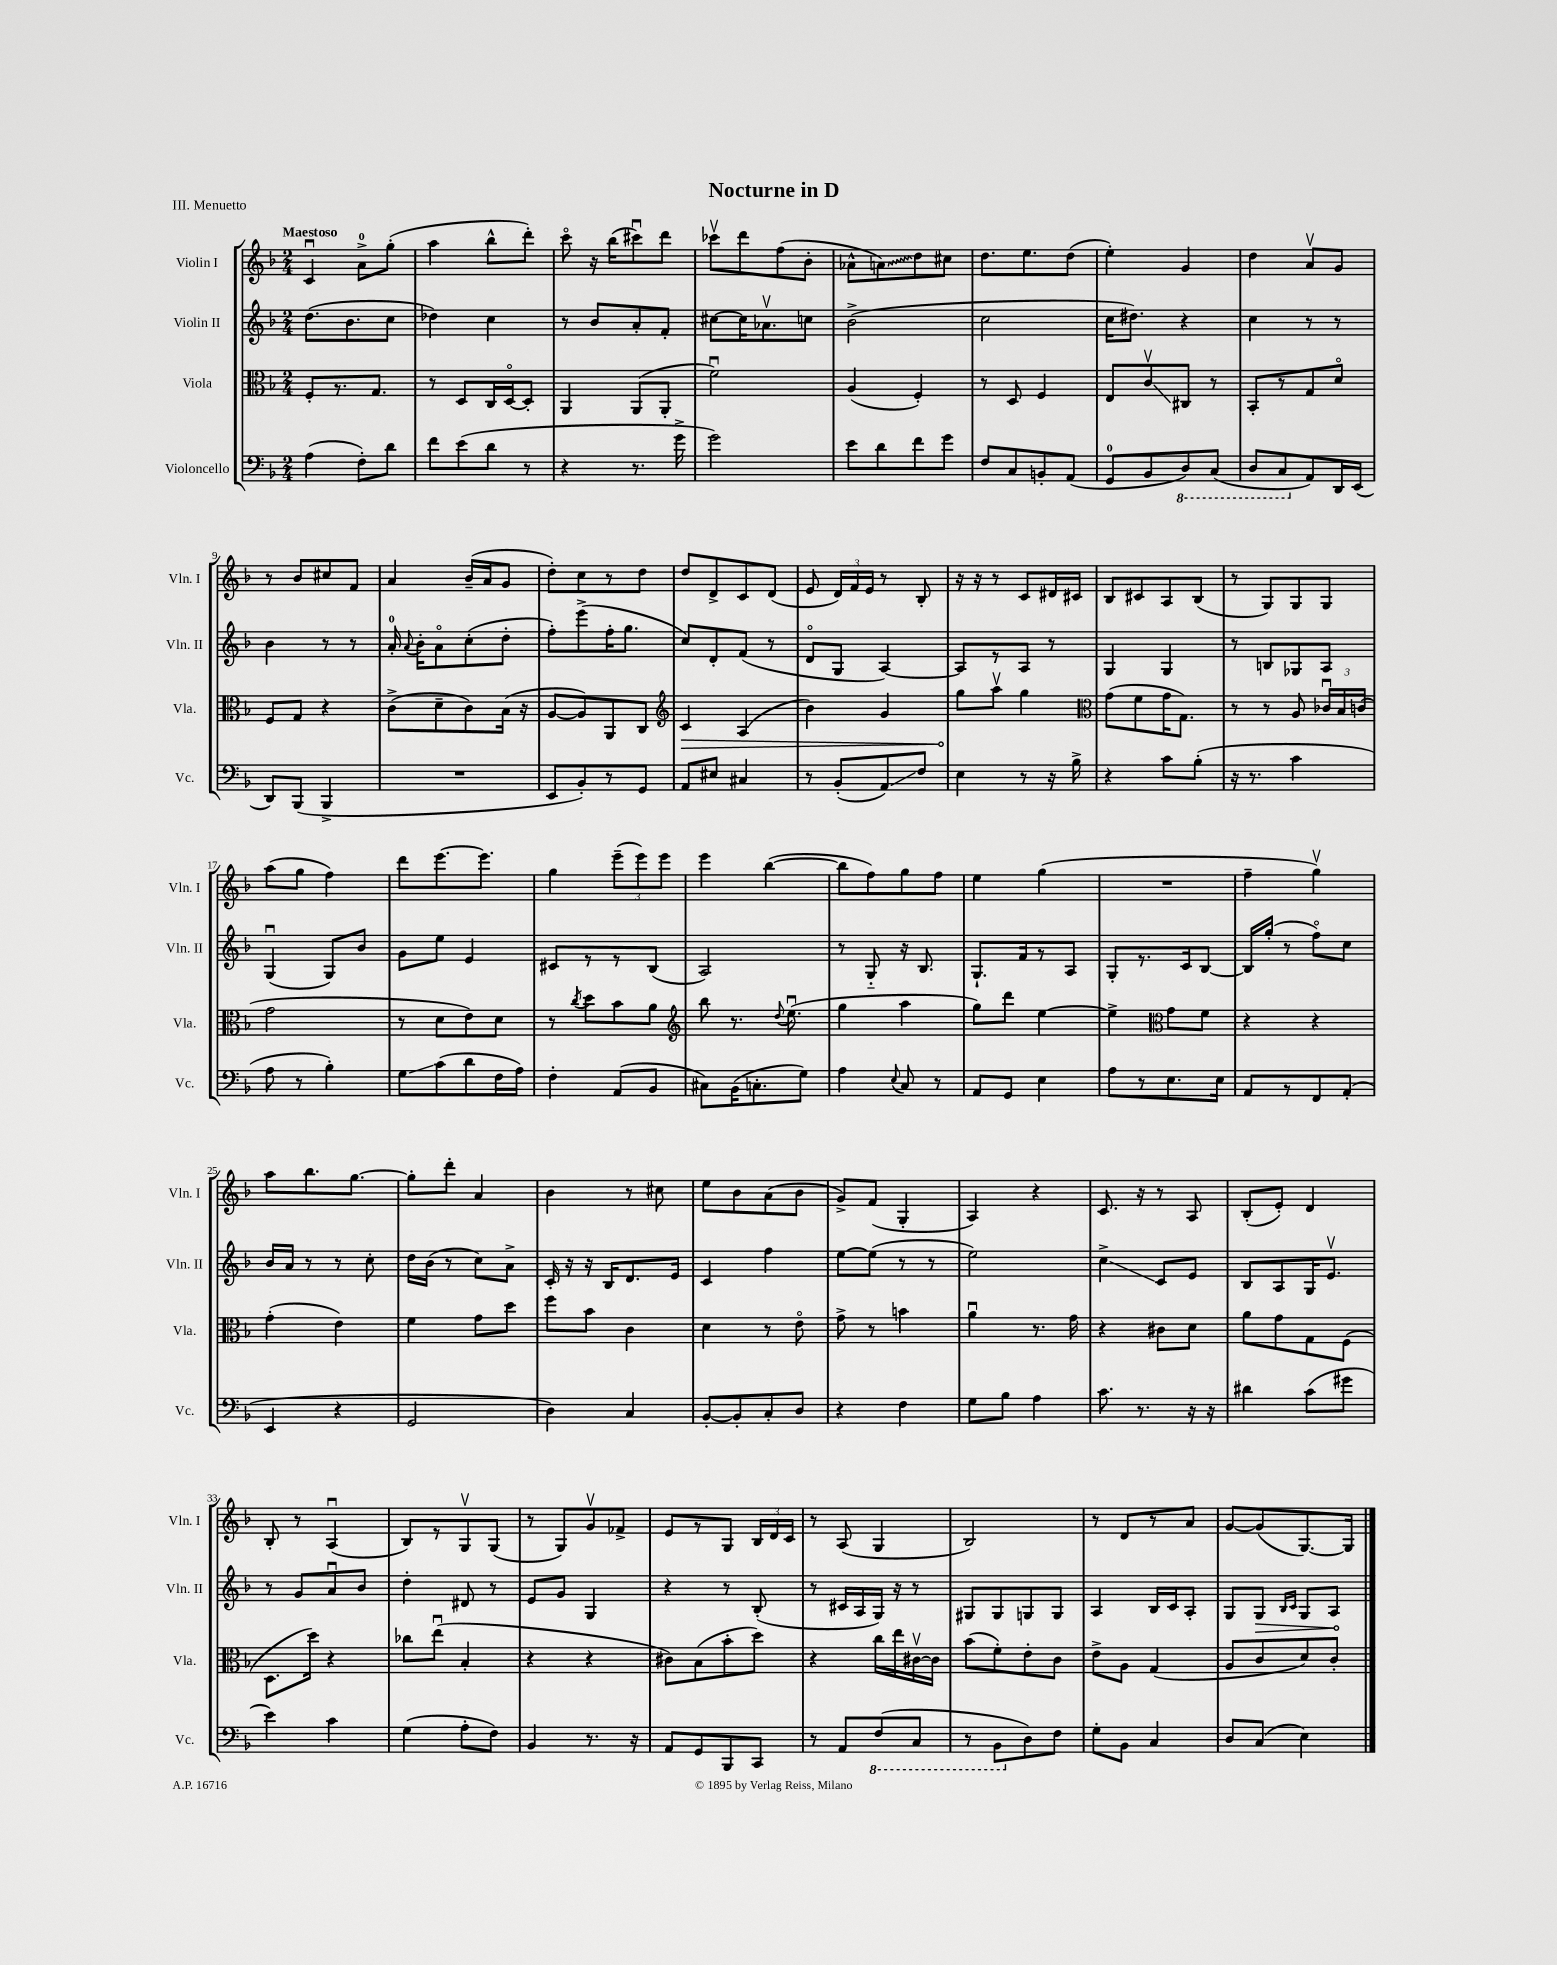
\header { title = "Nocturne in D" piece = "III. Menuetto" }
<<
\new StaffGroup <<
\new Staff = "s0" \with { instrumentName = "Violin I" shortInstrumentName = "Vln. I" } {
    \clef treble \key f \major \numericTimeSignature \time 2/4 \tempo "Maestoso"
    \autoBeamOff c'4\downbow a'8[-0-> g''8]-.( |
    a''4 bes''8[-^ d'''8]-.) |
    c'''8\flageolet r16 bes''16[( cis'''8\downbow) d'''8] |
    ces'''8[\upbow d'''8 f''8( bes'8]-. |
    aes'8[-^ \once \override Glissando.style = #'zigzag a'8\glissando) d''8 cis''8] |
    d''8.[ e''8. d''8]( |
    e''4-.) g'4 |
    d''4 a'8[\upbow g'8] |
    r8 bes'8[ cis''8 f'8] |
    a'4 bes'16[--( a'16 g'8] |
    d''8[-.) c''8 r8 d''8] |
    d''8[ d'8-> c'8 d'8]( |
    e'8 \tuplet 3/2 { d'16[) f'16 e'16] } r8 bes8-. |
    r16 r16 r8 c'8[ dis'16 cis'16] |
    bes8[ cis'8 a8 bes8]( |
    r8 g8[) g8 g8] |
    a''8[( g''8] f''4) |
    d'''8[ e'''8.~ e'''8.] |
    g''4 \tuplet 3/2 { e'''8[--( e'''8) e'''8] } |
    e'''4 bes''4~( |
    bes''8[ f''8) g''8 f''8] |
    e''4 g''4( |
    R2 |
    f''4-- g''4\upbow) |
    a''8[ bes''8. g''8.]~ |
    g''8[-. d'''8]-. a'4 |
    bes'4 r8 cis''8 |
    e''8[ bes'8 a'8( bes'8] |
    g'8[->) f'8]( g4-. |
    a4) r4 |
    c'8. r16 r8 a8 |
    bes8[-.( e'8]-.) d'4 |
    bes8-. r8 a4\downbow( |
    bes8[) r8 g8\upbow g8]( |
    r8 g8[) g'8\upbow fes'8]-> |
    e'8[ r8 g8] \tuplet 3/2 { bes16[ d'16 c'16] } |
    r8 a8( g4 |
    bes2) |
    r8 d'8[ r8 a'8] |
    g'8[~ g'8( g8.~) g16] \bar "|." |
}
\new Staff = "s1" \with { instrumentName = "Violin II" shortInstrumentName = "Vln. II" } {
    \clef treble \key f \major \numericTimeSignature \time 2/4
    \autoBeamOff d''8.[( bes'8. c''8] |
    des''4) c''4 |
    r8 bes'8[ a'8-. f'8]-. |
    cis''8[~ cis''16 aes'8.\upbow c''8] |
    bes'2->( |
    c''2 |
    c''16[ dis''8.]) r4 |
    c''4 r8 r8 |
    bes'4 r8 r8 |
    a'16-0-. \appoggiatura { a'8 } bes'16[-. a'8\flageolet c''8-.( d''8]-. |
    f''8[-.) e'''8->( f''16-. g''8.] |
    c''8[) d'8-. f'8]( r8 |
    d'8[\flageolet g8] a4~) |
    a8[ r8 a8] r8 |
    g4 g4 |
    r8 b8[ ges8 a8] |
    g4\downbow( g8[) bes'8] |
    g'8[ e''8] e'4 |
    cis'8[ r8 r8 bes8]( |
    a2) |
    r8 g8-_ r16 bes8. |
    g8.[-! f'16 r8 a8] |
    g8[-. r8. c'16 bes8]~ |
    bes16[ g''16]-.( r8 f''8[\flageolet) c''8] |
    bes'16[ a'16] r8 r8 c''8-. |
    d''16[ bes'16]( r8 c''8[) a'8]-> |
    c'16-. r16 r16 bes16[ d'8. e'16] |
    c'4 f''4 |
    e''8[~ e''8]( r8 r8 |
    e''2) |
    c''4->\glissando c'8[ e'8] |
    bes8[ a8 g16 e'8.]\upbow |
    r8 g'8[ a'8\downbow bes'8] |
    d''4-. dis'8 r8 |
    e'8[ g'8] g4 |
    r4 r8 bes8-.( |
    r8 cis'16[ a16 g16]) r16 r8 |
    gis8[ gis8 g8 g8] |
    a4 bes16[ c'16 a8]-. |
    g8[ \once \override Hairpin.circled-tip = ##t g8]\> \grace { bes16[ c'16] } g8[ a8]\! \bar "|." |
}
\new Staff = "s2" \with { instrumentName = "Viola" shortInstrumentName = "Vla." } {
    \clef alto \key f \major \numericTimeSignature \time 2/4
    \autoBeamOff f8[-. r8. g8.] |
    r8 d8[ c16 d16~\flageolet d8]-. |
    a,4 a,8[( a,8]-. |
    f'2\downbow) |
    a4( f4-.) |
    r8 d8 f4 |
    e8[ c'8\upbow\glissando cis8] r8 |
    bes,8[-. r8 g8 d'8]\flageolet |
    f8[ g8] r4 |
    c'8[->( d'8-- c'8) bes16]( r16 |
    a8[~ a8) a,8 c8] |
    \clef treble \once \override Hairpin.circled-tip = ##t c'4\> a4( |
    bes'4) g'4 |
    g''8[\! a''8]\upbow g''4 |
    \clef alto g'8[( f'8 g'16 g8.]) |
    r8 r8 a8 \tuplet 3/2 { ces'16[\downbow bes16 c'16]( } |
    g'2 |
    r8 d'8[ e'8) d'8] |
    r8 \acciaccatura { c''8 } d''8[ bes'8 a'8] |
    \clef treble bes''8 r8. \appoggiatura { d''8 } e''8.\downbow( |
    g''4 a''4 |
    g''8[) d'''8] e''4~ |
    e''4-> \clef alto g'8[ f'8] |
    r4 r4 |
    g'4-.( e'4) |
    f'4 g'8[ d''8] |
    f''8[ bes'8] c'4 |
    d'4 r8 e'8\flageolet |
    g'8-> r8 b'4 |
    a'4\downbow r8. g'16 |
    r4 cis'8[ d'8] |
    a'8[ g'8 g8 f8]( |
    d8.[ d''16]) r4 |
    ces''8[ e''8]\downbow( bes4-. |
    r4 r4 |
    cis'8[) bes8( bes'8-. d''8]) |
    r4 c''16[ e''16 cis'16~\upbow cis'16] |
    bes'8[( f'8-.) e'8-. c'8] |
    e'8[-> a8] g4( |
    a8[ c'8 d'8) c'8]-. \bar "|." |
}
\new Staff = "s3" \with { instrumentName = "Violoncello" shortInstrumentName = "Vc." } {
    \clef bass \key f \major \numericTimeSignature \time 2/4
    \autoBeamOff a4( f8[-.) d'8] |
    f'8[ e'8( d'8] r8 |
    r4 r8. g'16-> |
    g'2) |
    e'8[ d'8 f'8 g'8] |
    f8[ c8 b,8-. a,8]( |
    g,8[-0 bes,8 \ottava #-1 d,8) c,8]( |
    d,8[ c,8 \ottava #0 a,8) d,16 e,16]( |
    d,8[) bes,,8]( bes,,4-> |
    R2 |
    e,8[ bes,8-.) r8 g,8] |
    a,8[ eis8] cis4 |
    r8 bes,8[-.( a,8\glissando) f8] |
    e4 r8 r16 bes16-> |
    r4 c'8[ bes8]-.( |
    r16 r8. c'4 |
    a8 r8 bes4-.) |
    g8[\glissando c'8( d'8 f16 a16]) |
    f4-. a,8[( bes,8] |
    cis8[) bes,16( c8.-. g8]) |
    a4 \appoggiatura { e8 } c8 r8 |
    a,8[ g,8] e4 |
    a8[ r8 e8. e16] |
    a,8[ r8 f,8 a,8]-.( |
    e,4 r4 |
    g,2 |
    d4) c4 |
    bes,8[~-. bes,8-. c8-. d8] |
    r4 f4 |
    g8[ bes8] a4 |
    c'8. r8. r16 r16 |
    dis'4 c'8[( gis'8] |
    e'4) c'4 |
    g4( a8[-. f8]) |
    bes,4 r8. r16 |
    a,8[ g,8 bes,,8 c,8] |
    r8 a,8[ \ottava #-1 f,8( c,8] |
    r8 bes,,8[ \ottava #0 d8) f8] |
    g8[-. bes,8] c4 |
    d8[ c8]( e4) \bar "|." |
}
>>
>>
